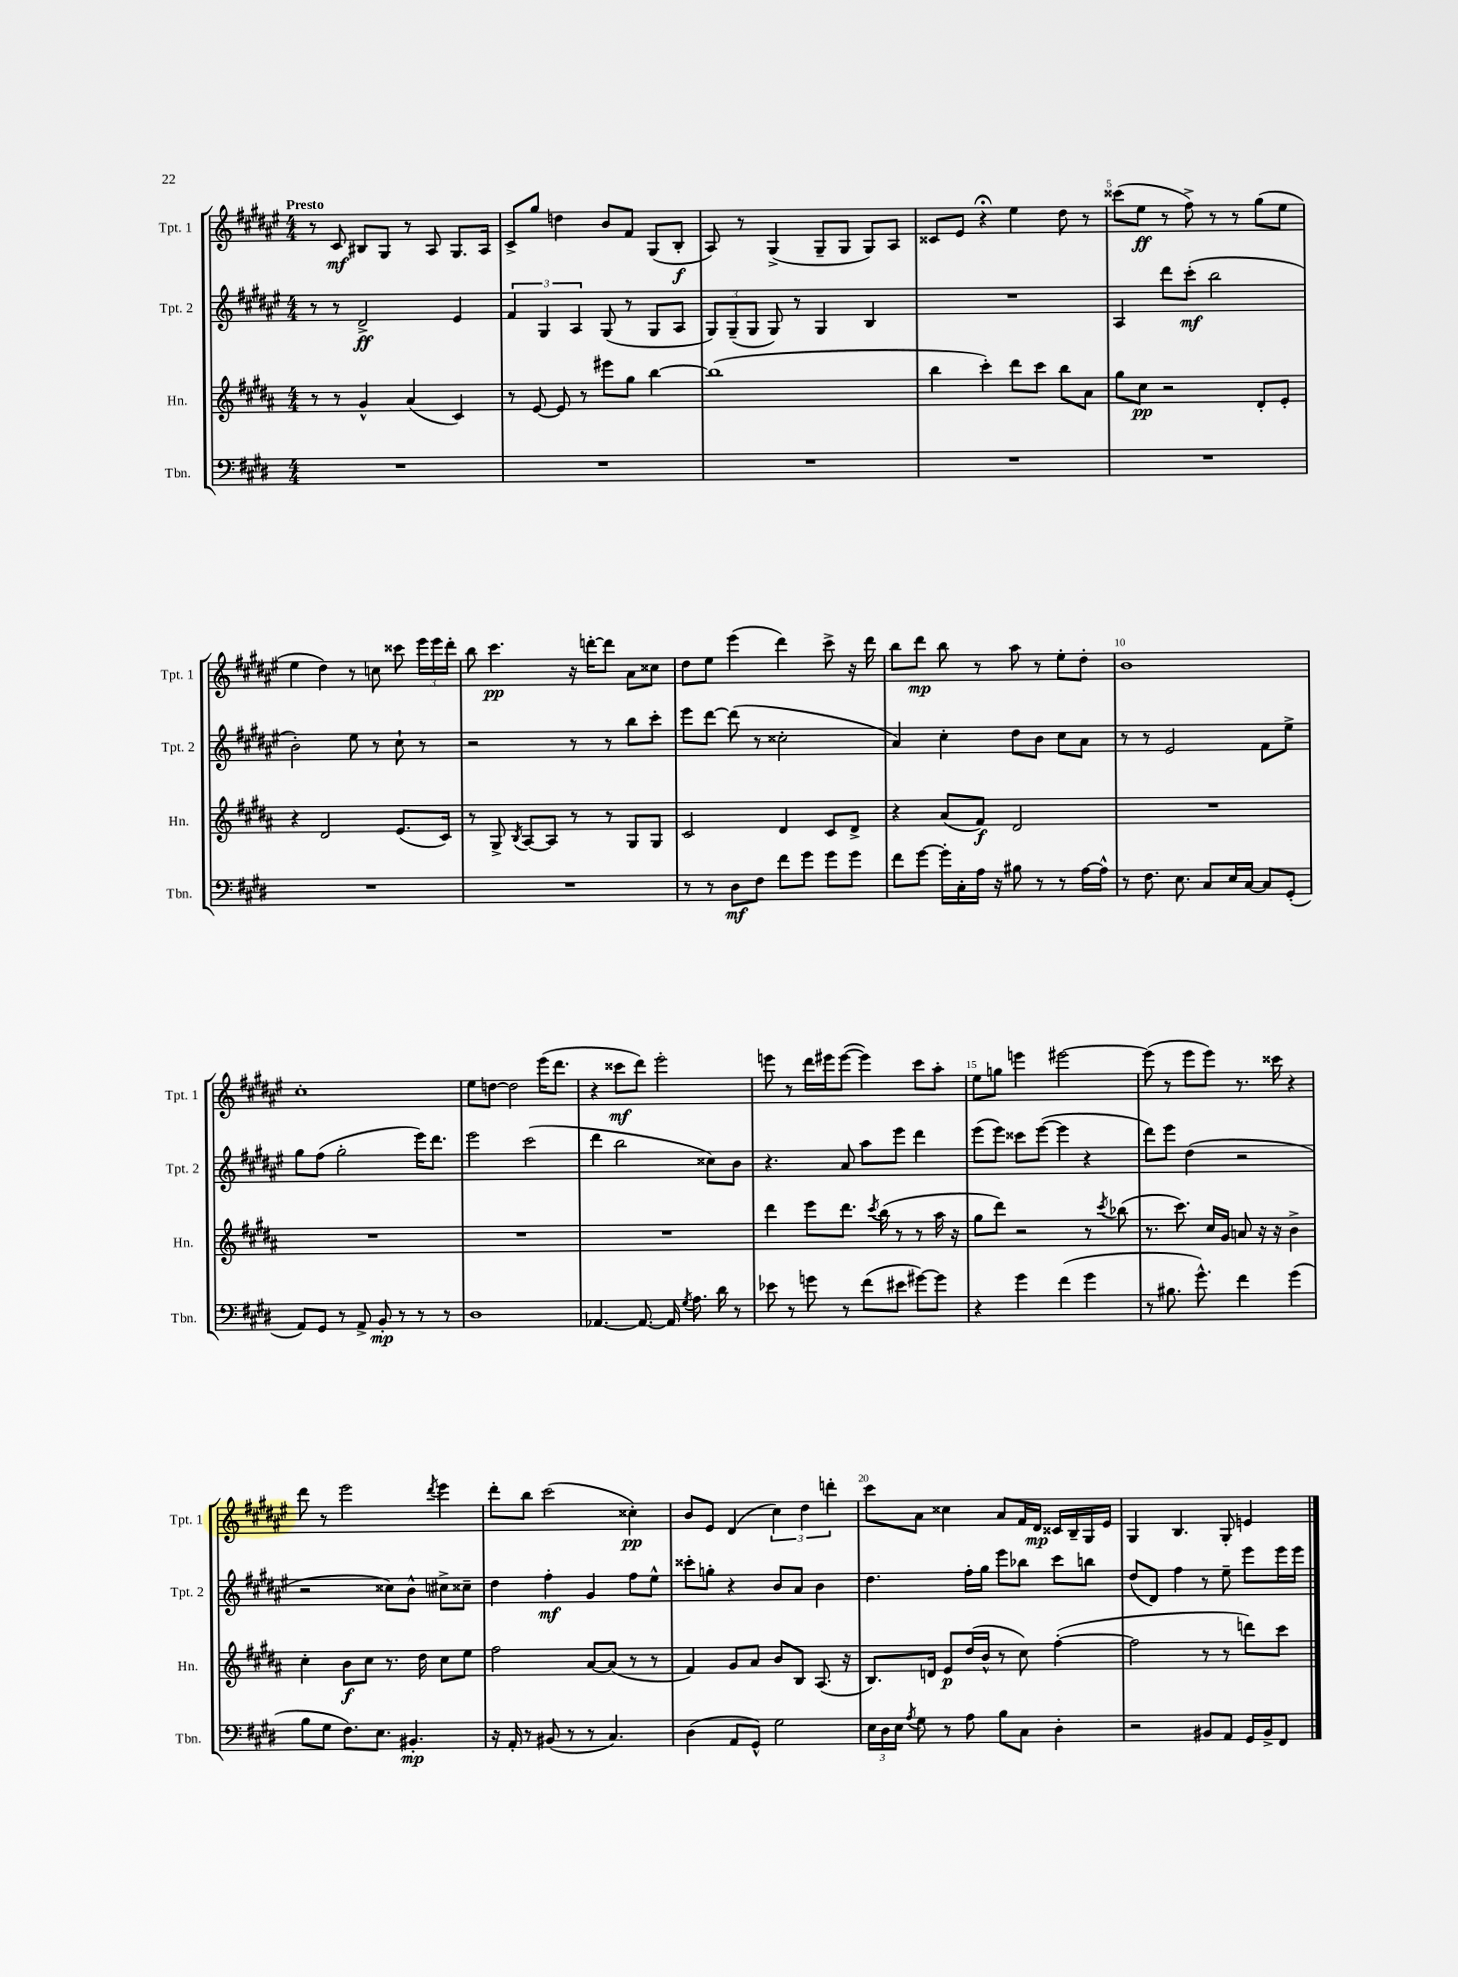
<<
\new StaffGroup <<
\new Staff = "s0" \with { instrumentName = "Tpt. 1" shortInstrumentName = "Tpt. 1" } {
    \clef treble \key fis \major \numericTimeSignature \time 4/4 \tempo "Presto"
    \autoBeamOff r8 cis'8\mf bis8[ gis8] r8 ais8 gis8.[ ais16] |
    cis'8[-> gis''8] d''4 b'8[ fis'8] gis8[( b8]-.\f |
    ais8) r8 gis4->( gis8[-- gis8] gis8[) ais8] |
    cisis'8[ eis'8] r4\fermata eis''4 dis''8 r8 |
    cisis'''8[( eis''8]\ff r8 fis''8->) r8 r8 gis''8[( eis''8] |
    eis''4 dis''4) r8 c''8 cisis'''8 \tuplet 3/2 { eis'''16[ eis'''16 dis'''16]-. } |
    b''8 cis'''4.\pp r16 d'''16[~-. d'''8] ais'8[ cisis''8] |
    dis''8[ eis''8] eis'''4( dis'''4) cis'''8-> r16 dis'''16 |
    b''8[ dis'''8]\mp b''8 r8 ais''8 r8 eis''8[-. dis''8]-. |
    b'1 |
    cis''1-. |
    eis''8[ d''8]~ d''2 eis'''16[( dis'''8.] |
    r4 cisis'''8[\mf dis'''8]) eis'''2-. |
    e'''8 r8 dis'''16[ eis'''16 eis'''8]~( eis'''4) cis'''8[ ais''8]-. |
    eis''8[ g''8] e'''4 eis'''2~ |
    eis'''8( r8 eis'''8[ eis'''8]) r8. cisis'''16 r4 |
    dis'''8 r8 eis'''2 \acciaccatura { dis'''8 } eis'''4 |
    dis'''8[-. b''8] cis'''2( cisis''4-.\pp) |
    b'8[ eis'8] dis'4( \tuplet 3/2 { cis''4) dis''4 d'''4-. } |
    cis'''8[ ais'8] cisis''4 ais'8[ fis'16 dis'16]\mp cisis'16[ b16-- gis16 eis'16] |
    gis4 b4. gis8-. e'4 \bar "|." |
}
\new Staff = "s1" \with { instrumentName = "Tpt. 2" shortInstrumentName = "Tpt. 2" } {
    \clef treble \key fis \major \numericTimeSignature \time 4/4
    \autoBeamOff r8 r8 dis'2->\ff eis'4 |
    \tuplet 3/2 { fis'4 gis4 ais4 } gis8( r8 gis8[ ais8] |
    \tuplet 3/2 { gis8[) gis8--( gis8] } gis8) r8 gis4 b4 |
    R1 |
    ais4 dis'''8[ cis'''8]-.\mf( b''2 |
    b'2-.) eis''8 r8 cis''8-! r8 |
    r2 r8 r8 b''8[ cis'''8]-. |
    eis'''8[ dis'''8]~ dis'''8( r8 cisis''2-. |
    ais'4) cis''4-. dis''8[ b'8] cis''8[ ais'8] |
    r8 r8 eis'2 fis'8[ eis''8]-> |
    gis''8[ fis''8]( gis''2-. eis'''16[) dis'''8.] |
    eis'''2 cis'''2( |
    dis'''4 b''2 cisis''8[) b'8] |
    r4. ais'8 ais''8[ eis'''8] dis'''4 |
    eis'''8[( eis'''8]) cisis'''8[ eis'''8]~( eis'''4 r4 |
    dis'''8[) eis'''8] dis''4( r2 |
    r2 cisis''8[) b'8]-^ cis''8[-> cisis''8]-- |
    dis''4 fis''4-.\mf gis'4 fis''8[ eis''8]-^ |
    cisis'''8[-. g''8]-. r4 b'8[ ais'8] b'4 |
    dis''4. fis''16[-. gis''16] eis'''8[ bes''8] cis'''8[ b''8] |
    dis''8[( dis'8]) fis''4 r8 eis''8-- eis'''8[ eis'''16 eis'''16] \bar "|." |
}
\new Staff = "s2" \with { instrumentName = "Hn." shortInstrumentName = "Hn." } {
    \clef treble \key b \major \numericTimeSignature \time 4/4
    \autoBeamOff r8 r8 gis'4-^ ais'4( cis'4) |
    r8 e'8~ e'8 r8 eis'''8[ gis''8] b''4~ |
    b''1( |
    b''4 cis'''4-.) dis'''8[ cis'''8] b''8[ ais'8] |
    gis''8[ cis''8]\pp r2 dis'8[-. e'8]-. |
    r4 dis'2 e'8.[( cis'16]) |
    r8 gis8-> \acciaccatura { b8 } ais8[~ ais8] r8 r8 gis8[ gis8] |
    cis'2 dis'4 cis'8[ dis'8]-> |
    r4 ais'8[( fis'8]\f) dis'2 |
    R1 |
    R1 |
    R1 |
    R1 |
    dis'''4 e'''8[ dis'''8.] \acciaccatura { cis'''8 } b''16( r8 r8 ais''16 r16 |
    gis''8[ dis'''8]) r2 r8 \acciaccatura { cis'''8 } bes''8( |
    r8. cis'''8.) cis''16[ gis'16] a'8 r16 r16 b'4-> |
    cis''4-. b'8[\f cis''8] r8. dis''16 cis''8[ e''8] |
    fis''2 ais'8[~ ais'8]( r8 r8 |
    fis'4) gis'8[ ais'8] b'8[ b8] ais8.( r16 |
    b8.[) d'16] e'8[\p dis''16( b'16]-^ r8 cis''8) fis''4~-.( |
    fis''2 r8 r8 d'''8[) cis'''8] \bar "|." |
}
\new Staff = "s3" \with { instrumentName = "Tbn." shortInstrumentName = "Tbn." } {
    \clef bass \key e \major \numericTimeSignature \time 4/4
    \autoBeamOff R1 |
    R1 |
    R1 |
    R1 |
    R1 |
    R1 |
    R1 |
    r8 r8 dis8[\mf fis8] fis'8[ gis'8] gis'8[ gis'8] |
    fis'8[ gis'8]~ gis'16[-. cis16-. a16] r16 bis8 r8 r8 a16[~ a16]-^ |
    r8 fis8. e8. cis8[ e16 cis16]~ cis8[ gis,8]-.( |
    a,8[) gis,8] r8 a,8-> b,8-.\mp r8 r8 r8 |
    dis1 |
    aes,4.~ aes,8.~ aes,16 \acciaccatura { gis8 } a8. dis'16 r8 |
    ees'8 r8 g'8 r8 fis'8[( eis'8] gis'8[~) gis'8] |
    r4 gis'4 fis'4( gis'4 |
    r8 bis8. gis'8.-^) fis'4 gis'4( |
    b8[ gis8] fis8.[) e8.] bis,4.-.\mp |
    r16 a,16-. r8 bis,8( r8 r8 cis4.) |
    dis4( a,8[ gis,8]-^) gis2 |
    \tuplet 3/2 { e16[ dis16 e16] } \acciaccatura { a8 } gis8 r8 a8 b8[ cis8] dis4-. |
    r2 bis,8[ a,8] gis,16[ bis,16-> fis,8] \bar "|." |
}
>>
>>
\layout { \context { \Score \override BarNumber.break-visibility = ##(#f #t #t) barNumberVisibility = #(every-nth-bar-number-visible 5) } }
